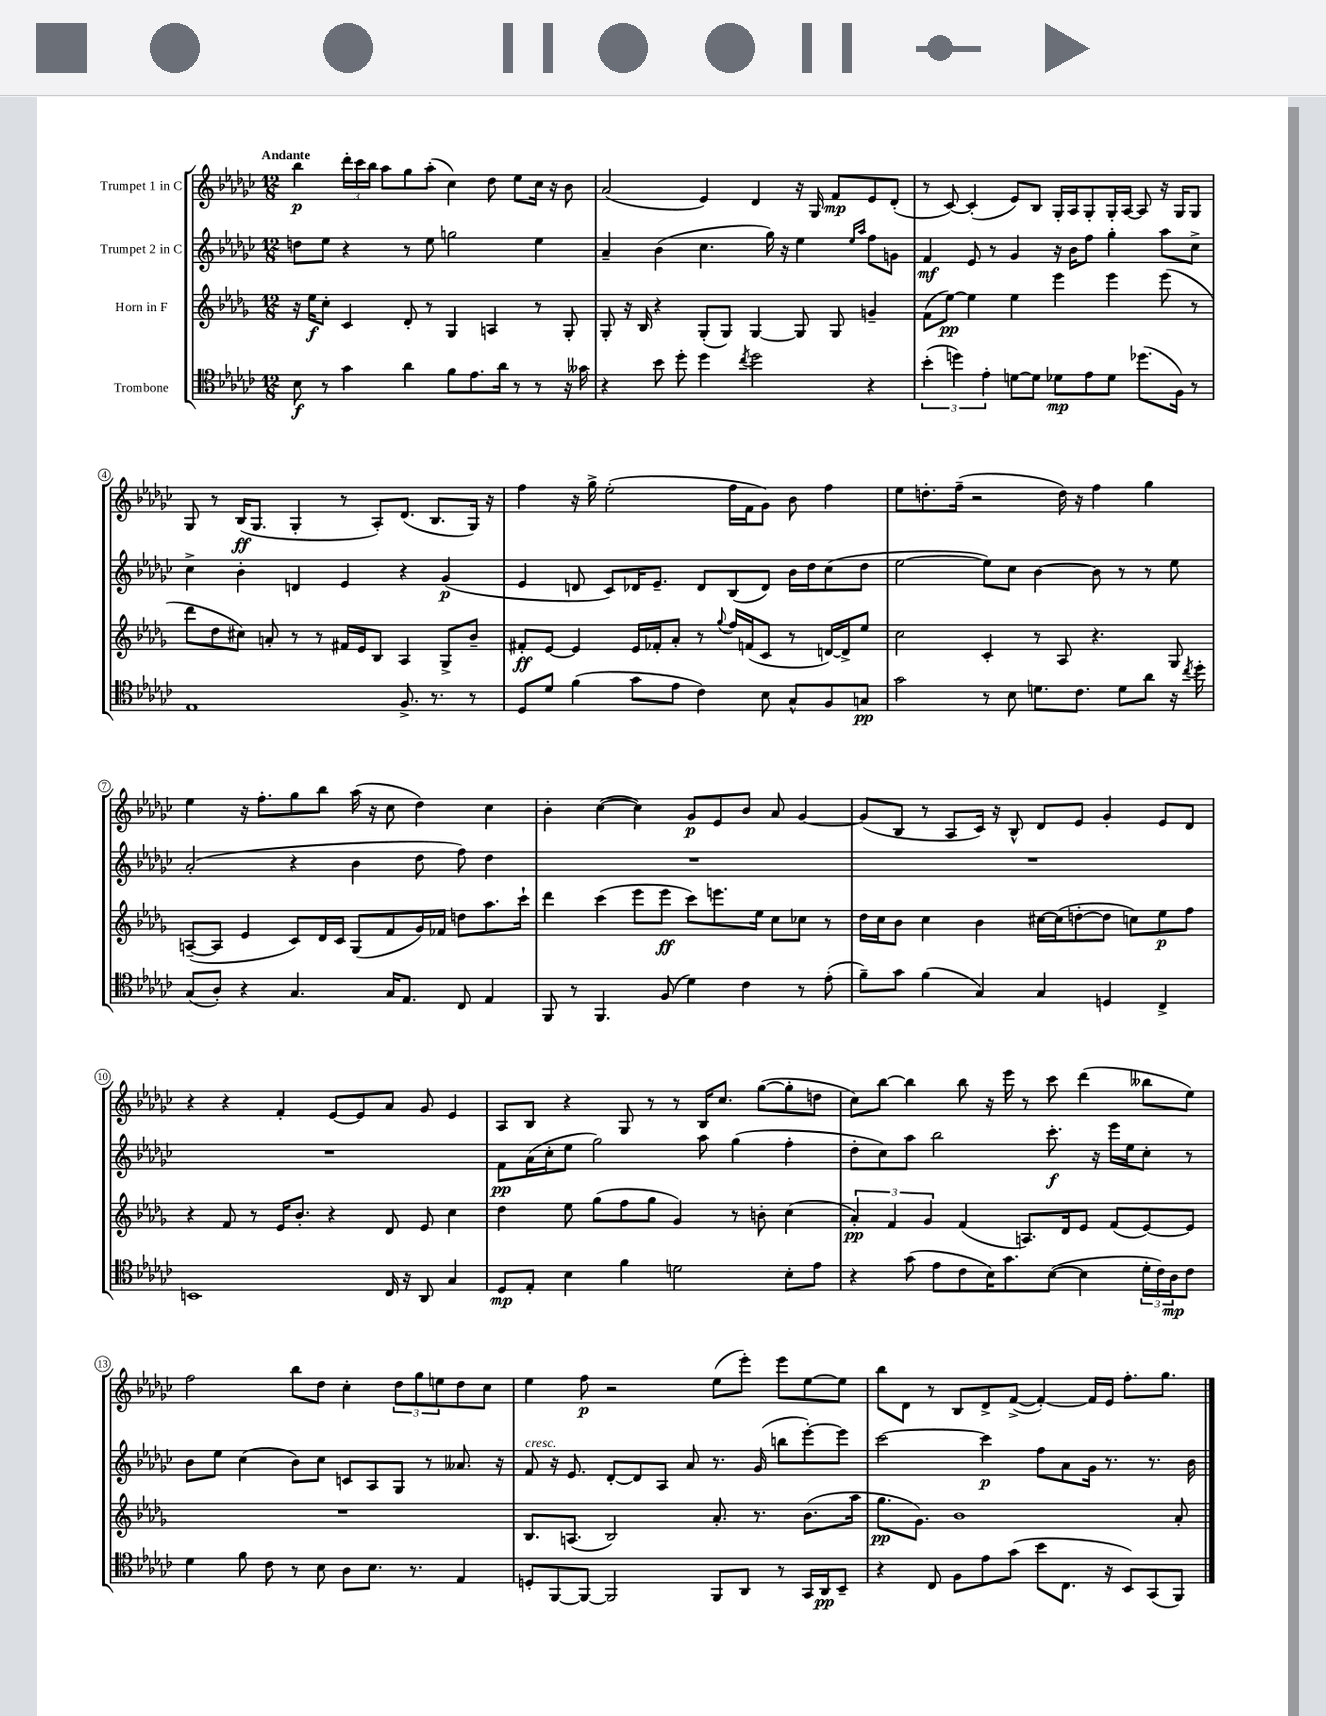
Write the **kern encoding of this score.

**kern	**kern	**kern	**kern
*staff4	*staff3	*staff2	*staff1
*clefC4	*clefG2	*clefG2	*clefG2
*k[b-e-a-d-g-c-]	*k[b-e-a-d-g-]	*k[b-e-a-d-g-c-]	*k[b-e-a-d-g-c-]
*M12/8	*M12/8	*M12/8	*M12/8
8B-	16r	8dd	4bb-
.	16ee-	.	.
8r	8cc'	8ee-	.
4g-	4c	4r	24ddd-'
.	.	.	24ccc-
.	.	.	24bb-
.	.	.	8aa-
4a-	8d-'	8r	8gg-
.	8r	8ee-	(8aa-'
8f	4G-	2gg	4cc-)
8.e-	.	.	.
.	4A	.	8dd-
16a-	.	.	.
8r	.	.	8ee-
8r	8r	4ee-	16cc-
.	.	.	16r
16r	8G-'	.	8b-
16g--	.	.	.
=	=	=	=
4r	8G-'	4a-~	(2a-
.	16r	.	.
.	16B-	.	.
8b-	4r	(4b-	.
8dd-'	.	.	.
4dd-	(8G-'	4.cc-	4e-)
.	8G-)	.	.
8qcc-	.	.	.
2dd-	[4G-	.	4d-
.	.	16gg-)	.
.	.	16r	.
.	8G-]	4ee-	16r
.	.	.	16G-
.	8G-	.	8f
.	.	16qqee-	.
.	.	16qqaa-	.
4r	4g~	8ff	8e-
.	.	8g	(8d-'
=	=	=	=
(6b-'	(8f	4f	8r
.	[8ee-)	.	[8c-)
6dd)	.	.	.
.	4ee-]	8e-	(4c-']
6e-'	.	.	.
.	.	8r	.
[8d	4ee-	4g-	8e-)
8d]	.	.	8B-
8d-	4eee-	16r	16G-'
.	.	16b-	16A-
8e-	.	8ff	8G-'
8d-	4eee-	4gg-'	16G-'
.	.	.	[16A-
(8.dd-	.	.	8A-]
.	(8eee-	8aa-	16r
16F)	.	.	16G-
8r	8r	8cc-^	8G-
=	=	=	=
1E-	8ddd-	4cc-^	8G-
.	8dd-	.	8r
.	8cc#)	4b-'	(16B-
.	.	.	8.G-
.	8a'	.	.
.	8r	4d	4G-'
.	8r	.	.
.	16f#	4e-	8r
.	16e-	.	.
.	8B-	.	8A-')
8.F^	4A-	4r	(8.d-
8.r	.	.	8.B-
.	8G-^	(4g-	.
8r	8b-~	.	16G-)
.	.	.	16r
=	=	=	=
8D-	8f#'	4e-	4ff
8d-	[8e-	.	.
(4f	4e-]	8d	16r
.	.	.	16gg-^
.	.	8c-)	(2ee-'
8g-	16e-	16d-	.
.	16f-'	8.e-~	.
8e-	8a-'	.	.
4c-)	8r	8d-	.
.	8qqgg-	.	.
.	16ff	(8B-	16ff
.	(16f	.	16f
8B-	8c	8d-)	8g-)
8G-^^	8r	16b-	8b-
.	.	16dd-	.
8F	[16d)	(8cc-	4ff
.	16d^]	.	.
8G	8ee-	8dd-	.
=	=	=	=
2g-	2cc	[2ee-	8ee-
.	.	.	8.dd'
.	.	.	(16ff~
.	.	.	2r
8r	4c'	8ee-])	.
8B-	.	8cc-	.
8.d	8r	[4b-	.
.	8A-	.	16dd)
8.c-	.	.	16r
.	4.r	8b-]	4ff
8d	.	8r	.
8a-	.	8r	4gg-
16r	8G-	8ee-	.
8qcc-	.	.	.
16dd-'	.	.	.
=	=	=	=
(8G-	([8A~	(2a-'	4ee-
8A-')	8A]	.	.
4r	4e-	.	16r
.	.	.	8.ff'
4.G-	8c)	4r	8gg-
.	16d-	.	8bb-
.	16c	.	.
.	(8G-	4b-	(16aa-
.	.	.	16r
16G-	8f	.	8cc-
8.E-	.	.	.
.	16g-)	8dd-	4dd-)
.	16f-	.	.
8C-	8dd	8ff)	.
4E-	8.aa-	4dd-	4cc-
.	16ccc`	.	.
=	=	=	=
8FF	4ddd-	1.r	4b-'
8r	.	.	.
4.FF	(4ccc	.	([4cc-
.	8eee-	.	4cc-])
(8F	8eee-	.	.
4d-)	8ccc)	.	8g-
.	8.eee	.	8e-
4c-	.	.	8b-
.	16ee-	.	.
.	8cc	.	8a-
8r	8cc-	.	[4g-
(8e-'	8r	.	.
=	=	=	=
8f~)	16dd-	1.r	(8g-]
.	16cc	.	.
8g-	8b-	.	8B-
(4f	4cc	.	8r
.	.	.	8A-
4G-)	4b-	.	16c-)
.	.	.	16r
.	.	.	8B-^^
4G-	[16cc#	.	8d-
.	(16cc#]	.	.
.	[8dd'	.	8e-
4D	8dd]	.	4g-'
.	8cc)	.	.
4C-^	8ee-	.	8e-
.	8ff	.	8d-
=	=	=	=
1BB	4r	1.r	4r
.	8f	.	4r
.	8r	.	.
.	16e-	.	4f'
.	8.b-'	.	.
.	4r	.	[8e-
.	.	.	8e-]
16C-	8d-	.	8a-
16r	.	.	.
8AA-	8e-	.	8g-
4G-	4cc	.	4e-
=	=	=	=
8D-	4dd-	8f	8A-
8E-'	.	(16a-	8B-
.	.	16cc-'	.
4B-	8ee-	8ee-	4r
.	(8gg-	2gg-)	.
4f	8ff	.	8G-
.	8gg-	.	8r
2d	4g-)	.	8r
.	.	8aa-	16B-
.	.	.	8.cc-
.	8r	(4gg-	.
.	8b'	.	([8gg-
8B-'	(4cc	4ff'	8gg-']
8e-	.	.	8dd
=	=	=	=
4r	6a-')	8dd-'	8cc-)
.	.	8cc-)	[8bb-
.	6f	.	.
(8g-	.	8aa-	4bb-]
.	6g-	.	.
8e-	.	2bb-	.
8c-	(4f	.	8bb-
16B-)	.	.	16r
8.g-	.	.	16eee-
.	8.A)	.	8r
([8B-	.	8.ccc-'	8ccc-
.	16d-	.	.
4B-]	8e-	.	(4ddd-
.	.	16r	.
.	(8f	16eee-	.
.	.	16ee-	.
24d-'	[8e-)	8cc-'	8bb--
24c-)	.	.	.
24A-	.	.	.
8c-	8e-]	8r	8ee-)
=	=	=	=
4d-	1.r	8b-	2ff
.	.	8ee-	.
8f	.	(4cc-	.
8c-	.	.	.
8r	.	8b-)	8bb-
8B-	.	8cc-	8dd-
8A-	.	8c	4cc-'
8.B-	.	8A-	.
.	.	8G-	12dd-
8.r	.	.	.
.	.	.	12gg-
.	.	8r	.
.	.	.	12ee
4E-	.	8.a--	8dd-
.	.	.	8cc-
.	.	16r	.
=	=	=	=
8D'	8.B-	8f	4ee-
[8FF	.	16r	.
.	(8.A	8.e-	.
8FF_	.	.	8ff
2FF]	2B-)	[8d-'	2r
.	.	8d-]	.
.	.	8A-	.
.	.	8a-	.
8FF	8.a-'	8.r	(8ee-
8AA-	.	.	8eee-')
.	8.r	(16g-	.
8r	.	8bb	8eee-
16GG-	(8.b-	[8eee-')	[8ee-
16AA-	.	.	.
8BB-~	.	8eee-]	8ee-]
.	16aa-	.	.
=	=	=	=
4r	8.gg-	[2ccc-	8bb-
.	.	.	8d-
.	8.g-)	.	.
8C-	.	.	8r
8F	1b-	.	8B-
8e-	.	4ccc-]	8d-^
(8g-	.	.	([8f^
8b-	.	8ff	4f'_)
8.C-	.	8a-	.
.	.	16g-	16f]
16r	.	8.r	16e-
8BB-)	.	.	8.ff'
(8GG-	.	8.r	.
.	.	.	8.gg-
8FF)	8a-'	.	.
.	.	16b-	.
==	==	==	==
*-	*-	*-	*-
